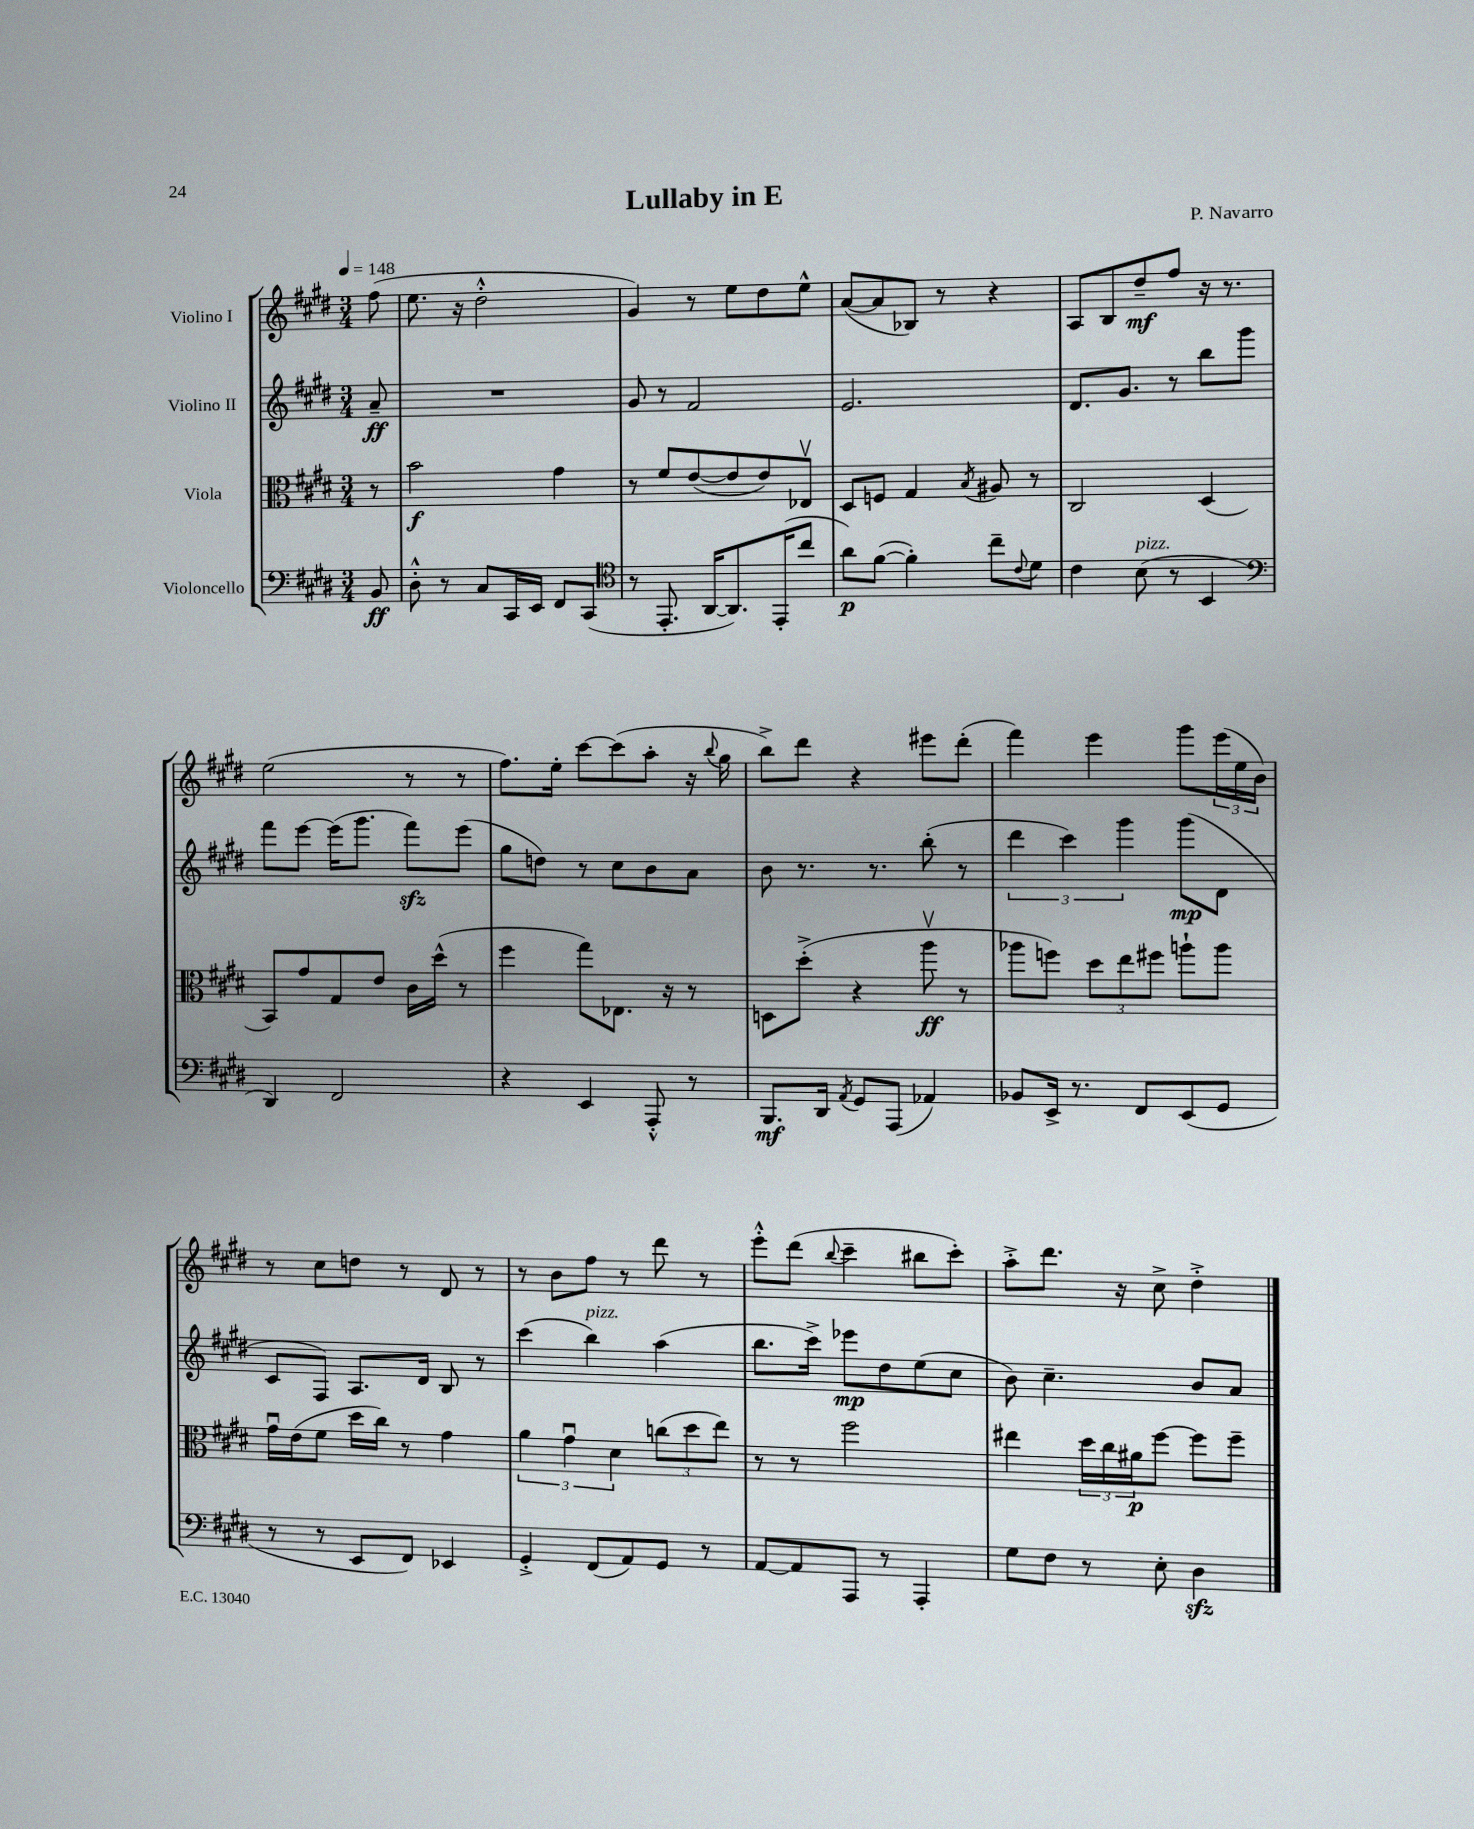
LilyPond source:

\header { title = "Lullaby in E" composer = "P. Navarro" }
<<
\new StaffGroup <<
\new Staff = "s0" \with { instrumentName = "Violino I" } {
    \clef treble \key e \major \numericTimeSignature \time 3/4 \partial 8 \tempo 4 = 148
    fis''8( |
    e''8. r16 dis''2-.-^ |
    gis'4) r8 e''8 dis''8 e''8-^ |
    a'8~( a'8 bes8) r8 r4 |
    a8 b8 dis''8--\mf fis''8 r16 r8. |
    e''2( r8 r8 |
    fis''8.) e''16-. cis'''8~ cis'''8( a''8-. r16 \appoggiatura { b''8 } gis''16 |
    b''8->) dis'''8 r4 eis'''8 dis'''8-.( |
    fis'''4) e'''4 gis'''8 \tuplet 3/2 { e'''16( e''16 b'16) } |
    r8 cis''8 d''8 r8 dis'8 r8 |
    r8 b'8 fis''8 r8 dis'''8 r8 |
    e'''8-.-^ dis'''8( \appoggiatura { b''8 } cis'''4-- bis''8 cis'''8-.) |
    a''8-.-> dis'''8. r16 cis''8-> dis''4-.-> \bar "|." |
}
\new Staff = "s1" \with { instrumentName = "Violino II" } {
    \clef treble \key e \major \numericTimeSignature \time 3/4 \partial 8
    a'8--\ff |
    R2. |
    gis'8 r8 fis'2 |
    e'2. |
    dis'8. gis'8. r8 b''8 gis'''8 |
    fis'''8 e'''8~ e'''16( gis'''8. fis'''8\sfz) e'''8( |
    gis''8 d''8) r8 cis''8 b'8 a'8 |
    b'8 r8. r8. b''8-.( r8 |
    \tuplet 3/2 { dis'''4 cis'''4) gis'''4 } gis'''8\mp( dis'8 |
    cis'8 fis8) a8. dis'16 b8 r8 |
    cis'''4( b''4^\markup { \italic "pizz." }) a''4( |
    b''8. cis'''16->) ees'''8\mp dis''8 e''8( cis''8 |
    b'8) cis''4.-- b'8 a'8 \bar "|." |
}
\new Staff = "s2" \with { instrumentName = "Viola" } {
    \clef alto \key e \major \numericTimeSignature \time 3/4 \partial 8
    r8 |
    b'2\f gis'4 |
    r8 fis'8 e'8~( e'8 e'8) ees8\upbow |
    dis8 f8 gis4 \acciaccatura { b8 } ais8 r8 |
    cis2 dis4( |
    b,8) gis'8 gis8 e'8 cis'16 dis''16-^( r8 |
    fis''4 gis''8) ees8. r16 r8 |
    d8 dis''8-.->( r4 a''8\upbow\ff r8 |
    aes''8 f''8) \tuplet 3/2 { dis''8 e''8 fis''8 } a''8-! a''8 |
    gis'16\downbow e'16( fis'8 dis''16 cis''16) r8 gis'4 |
    \tuplet 3/2 { a'4 gis'4\downbow dis'4 } \tuplet 3/2 { c''8( dis''8 e''8) } |
    r8 r8 fis''2 |
    eis''4 \tuplet 3/2 { dis''16 cis''16 ais'16\p } fis''8~ fis''8 fis''8-- \bar "|." |
}
\new Staff = "s3" \with { instrumentName = "Violoncello" } {
    \clef bass \key e \major \numericTimeSignature \time 3/4 \partial 8
    b,8\ff |
    dis8-.-^ r8 cis8 cis,16 e,16 fis,8 cis,8( |
    \clef tenor r8 e,8.-. a,16~ a,8.) e,16-.( cis''8 |
    a'8\p) fis'8~( fis'4-.) cis''8-- \appoggiatura { cis'8 } dis'8 |
    cis'4 b8^\markup { \italic "pizz." }( r8 b,4 |
    \clef bass dis,4) fis,2 |
    r4 e,4 a,,8-.-^ r8 |
    b,,8.\mf dis,16 \acciaccatura { a,8 } gis,8 a,,8( aes,4) |
    bes,8 e,16-> r8. fis,8 e,8( gis,8 |
    r8 r8 e,8 fis,8) ees,4 |
    gis,4-.-> fis,8( a,8) gis,8 r8 |
    a,8~ a,8 a,,8 r8 a,,4-. |
    gis8 fis8 r8 e8-. dis4\sfz \bar "|." |
}
>>
>>
\layout { \context { \Score \remove "Bar_number_engraver" } }
